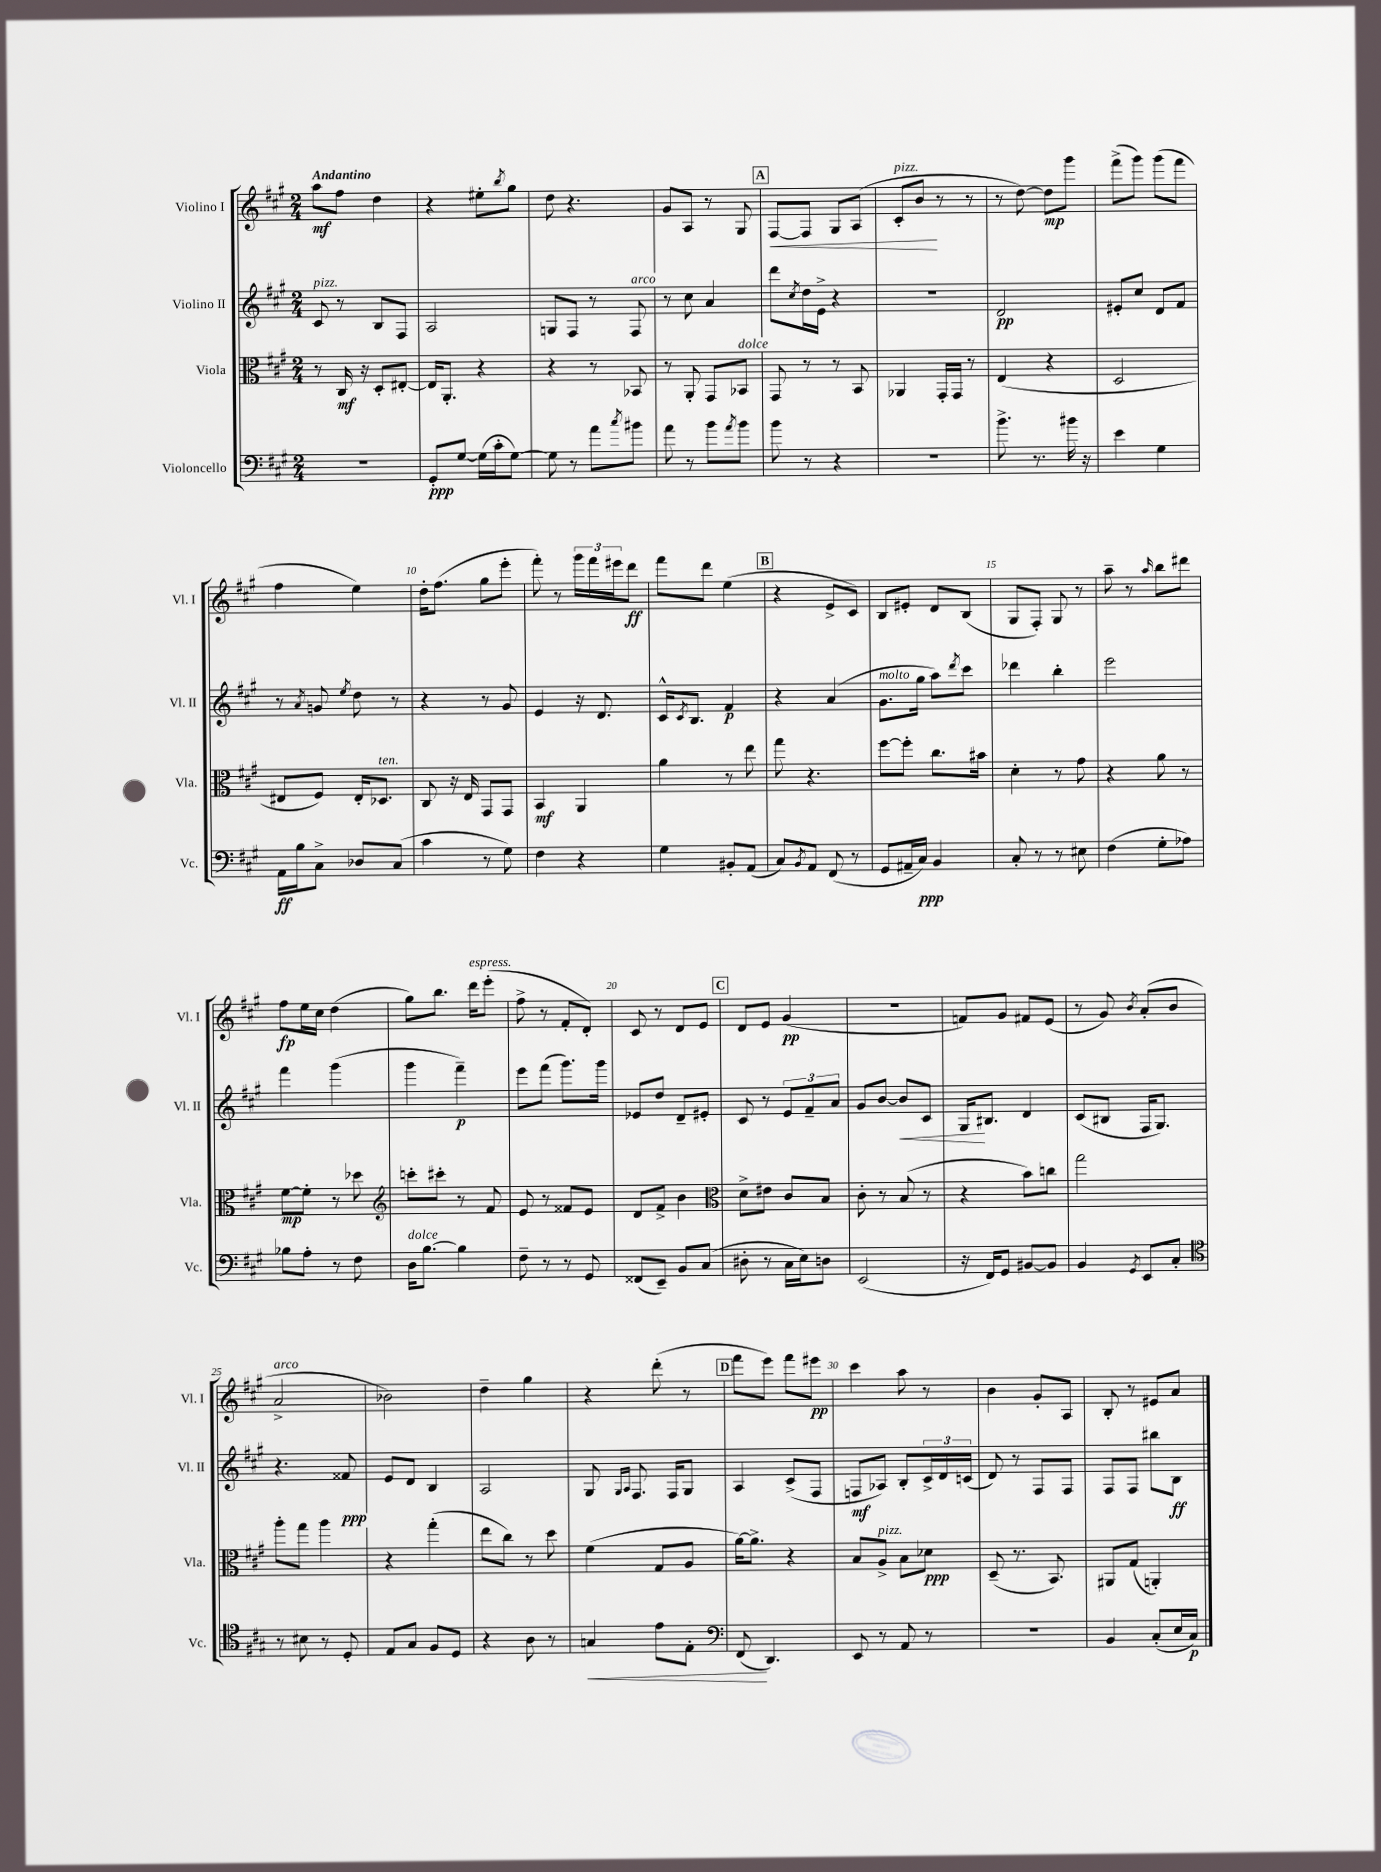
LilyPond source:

<<
\new StaffGroup <<
\new Staff = "s0" \with { instrumentName = "Violino I" shortInstrumentName = "Vl. I" } {
    \clef treble \key a \major \numericTimeSignature \time 2/4 \tempo "Andantino"
    a''8\mf fis''8 d''4 |
    r4 eis''8-. \acciaccatura { b''8 } gis''8 |
    d''8 r4. |
    gis'8 a8 r8 gis8 |
    \mark \markup { \box "A" } fis8~\< fis8 gis8 a8( |
    cis'8-.^\markup { \italic "pizz." } b'8\! r8 r8 |
    r8 d''8~) d''8\mp gis'''8 |
    fis'''8->( gis'''8) gis'''8( fis'''8 |
    fis''4 e''4) |
    d''16-. fis''8.( gis''8 e'''8-. |
    fis'''8-.) r8 \tuplet 3/2 { gis'''16 fis'''16 eis'''16 } d'''8\ff |
    fis'''8 d'''8 e''4( |
    \mark \markup { \box "B" } r4 e'8-> cis'8) |
    b8 eis'8-. d'8 b8( |
    gis8 fis8-.) gis8 r8 |
    a''8-- r8 \grace { a''16 } b''8 dis'''8 |
    fis''8\fp e''16 cis''16 d''4( |
    gis''8) b''8. d'''16^\markup { \italic "espress." } e'''8-.( |
    fis''8-> r8 fis'8-. d'8-.) |
    cis'8 r8 d'8 e'8 |
    \mark \markup { \box "C" } d'8 e'8 gis'4\pp( |
    R2 |
    f'8) gis'8 fis'8 e'8( |
    r8 gis'8) \acciaccatura { b'8 } a'8-.( b'8 |
    a'2->^\markup { \italic "arco" } |
    bes'2) |
    d''4-- gis''4 |
    r4 d'''8-.( r8 |
    \mark \markup { \box "D" } fis'''8 e'''8) fis'''8 eis'''8\pp |
    cis'''4 a''8 r8 |
    b'4 gis'8-. a8 |
    b8-. r8 eis'8 a'8 \bar "|." |
}
\new Staff = "s1" \with { instrumentName = "Violino II" shortInstrumentName = "Vl. II" } {
    \clef treble \key a \major \numericTimeSignature \time 2/4
    cis'8^\markup { \italic "pizz." } r8 b8 fis8 |
    a2 |
    g8 fis8 r8 fis8^\markup { \italic "arco" } |
    r8 cis''8 a'4 |
    \mark \markup { \box "A" } d'''8 \acciaccatura { cis''8 } d''16 e'16-> r4 |
    R2 |
    d'2\pp |
    eis'8-. cis''8 d'8 fis'8 |
    r8 \acciaccatura { a'8 } g'8 \acciaccatura { e''8 } d''8 r8 |
    r4 r8 gis'8 |
    e'4 r16 d'8. |
    cis'16-^ \acciaccatura { cis'8 } b8. fis'4\p |
    \mark \markup { \box "B" } r4 a'4( |
    gis'8.^\markup { \italic "molto" } gis''16 a''8) \acciaccatura { d'''8 } cis'''8 |
    des'''4 b''4-. |
    e'''2 |
    fis'''4 gis'''4( |
    gis'''4 fis'''4--\p) |
    e'''8 fis'''8( gis'''8.) gis'''16 |
    ees'8 d''8 d'8-- eis'8-. |
    \mark \markup { \box "C" } cis'8 r8 \tuplet 3/2 { e'8 fis'8-- a'8 } |
    gis'8 b'8~ b'8\< cis'8 |
    gis16\! bis8. d'4 |
    cis'8( bis8 fis16 gis8.) |
    r4. fisis'8\ppp |
    e'8 d'8 b4 |
    a2 |
    gis8 \grace { gis16 a16 } fis8. fis16 gis8 |
    \mark \markup { \box "D" } a4 cis'8->( fis8 |
    f8\mf aes8) b8-. \tuplet 3/2 { cis'16-> d'16 c'16( } |
    d'8) r8 fis8 fis8 |
    fis8 fis8 bis''8 b8\ff \bar "|." |
}
\new Staff = "s2" \with { instrumentName = "Viola" shortInstrumentName = "Vla." } {
    \clef alto \key a \major \numericTimeSignature \time 2/4
    r8 cis16\mf r16 d8-. eis8~-. |
    eis16 a,8.-. r4 |
    r4 r8 bes,8 |
    r8 a,8-. gis,8 bes,8^\markup { \italic "dolce" } |
    \mark \markup { \box "A" } gis,8 r8 r8 b,8 |
    aes,4 gis,16-. gis,16 r8 |
    e4( r4 |
    d2 |
    eis8 fis8) eis16-. des8.^\markup { \italic "ten." } |
    cis8 r16 e16 gis,8 gis,8 |
    b,4\mf a,4 |
    a'4 r8 e''8 |
    \mark \markup { \box "B" } gis''8 r4. |
    fis''8~ fis''8-. cis''8. bis'16 |
    d'4-. r8 gis'8 |
    r4 a'8 r8 |
    fis'8~\mp fis'8-. r8 des''8 |
    \clef treble c'''8-. cis'''8-. r8 fis'8 |
    e'8 r8 fisis'8 e'8 |
    d'8 fis'8-> b'4 |
    \mark \markup { \box "C" } \clef alto d'8-> eis'8 cis'8 b8 |
    cis'8-. r8 b8( r8 |
    r4 b'8) c''8 |
    gis''2 |
    a''8-. gis''8 a''4 |
    r4 gis''4-.( |
    e''8 cis''8) r8 d''8 |
    fis'4( gis8 a8 |
    \mark \markup { \box "D" } a'16~) a'8.-> r4 |
    b8 a8->^\markup { \italic "pizz." } b8 des'8\ppp |
    d8--( r8. b,8.) |
    ais,8 gis8( a,4-.) \bar "|." |
}
\new Staff = "s3" \with { instrumentName = "Violoncello" shortInstrumentName = "Vc." } {
    \clef bass \key a \major \numericTimeSignature \time 2/4
    r2 |
    gis,8-.\ppp gis8~ gis16( cis'16-. gis8~) |
    gis8 r8 a'8 \acciaccatura { cis''8 } bis'8 |
    a'8 r8 b'8 \acciaccatura { a'8 } b'8 |
    \mark \markup { \box "A" } b'8 r8 r4 |
    R2 |
    b'8.-> r8. bis'16 r16 |
    e'4 gis4 |
    a,16\ff b16 cis8-> des8 cis8( |
    cis'4 r8 gis8) |
    fis4 r4 |
    gis4 bis,8-. a,8( |
    \mark \markup { \box "B" } cis8) \acciaccatura { b,8 } a,8 fis,8( r8 |
    gis,8 ais,16-- cis16\ppp) b,4 |
    cis8-. r8 r8 eis8 |
    fis4( gis8-. aes8) |
    bes8 a8-. r8 fis8 |
    d16^\markup { \italic "dolce" } b8.~ b4 |
    fis8-- r8 r8 gis,8 |
    fisis,8( e,8--) b,8 cis8( |
    \mark \markup { \box "C" } dis8-. r8 cis16 e16) d8 |
    e,2( |
    r16 fis,16) gis,8 bis,8~ bis,8 |
    b,4 \acciaccatura { gis,8 } e,8 cis8-. |
    \clef tenor r8 bis8 r8 d8-. |
    e8 gis8 fis8 d8 |
    r4 a8 r8 |
    g4\< e'8 e8-. |
    \mark \markup { \box "D" } \clef bass fis,8\!( d,4.) |
    e,8 r8 a,8 r8 |
    r2 |
    b,4 cis8-.( e16 cis16\p) \bar "|." |
}
>>
>>
\layout { \context { \Score \override BarNumber.break-visibility = ##(#f #t #t) barNumberVisibility = #(every-nth-bar-number-visible 5) } }
